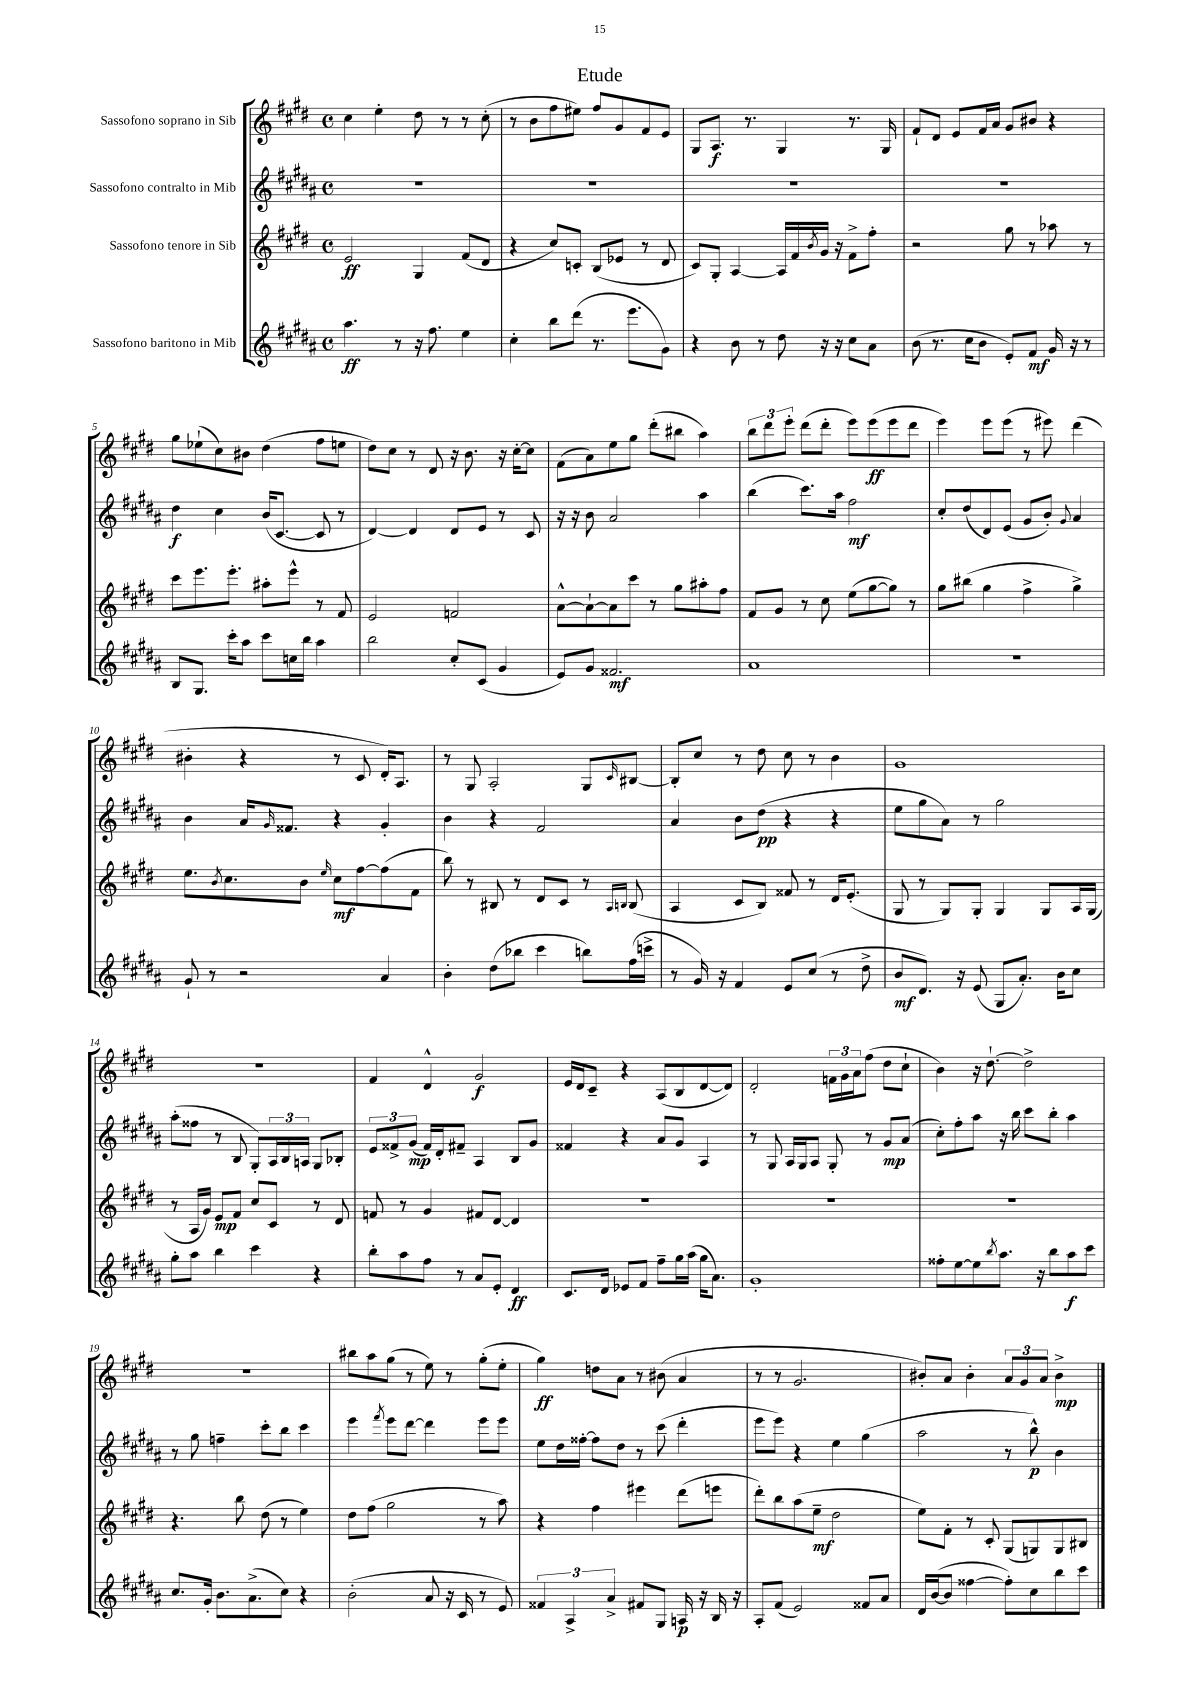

**kern	**dynam	**kern	**dynam	**kern	**dynam	**kern	**dynam
*part4	*part4	*part3	*part3	*part2	*part2	*part1	*part1
*staff4	*staff4	*staff3	*staff3	*staff2	*staff2	*staff1	*staff1
*I"Sassofono baritono in Mib	*	*I"Sassofono tenore in Sib	*	*I"Sassofono contralto in Mib	*	*I"Sassofono soprano in Sib	*
*clefG2	*	*clefG2	*	*clefG2	*	*clefG2	*
*k[f#c#g#d#a#]	*	*k[f#c#g#d#]	*	*k[f#c#g#d#a#]	*	*k[f#c#g#d#]	*
*M4/4	*	*M4/4	*	*M4/4	*	*M4/4	*
*met(c)	*	*met(c)	*	*met(c)	*	*met(c)	*
=1	=1	=1	=1	=1	=1	=1	=1
4.aa#\	ff	2e/	ff	1r	.	4cc#\	.
.	.	.	.	.	.	4ee'\	.
8r	.	.	.	.	.	.	.
16r	.	4G#/	.	.	.	8dd#\	.
8.ff#\	.	.	.	.	.	.	.
.	.	.	.	.	.	8r	.
4ee\	.	(8f#/L	.	.	.	8r	.
.	.	8d#/J	.	.	.	(8cc#'\	.
=2	=2	=2	=2	=2	=2	=2	=2
4cc#'\	.	4r	.	1r	.	8r	.
.	.	.	.	.	.	8b\L	.
8bb\L	.	8cc#/L)	.	.	.	8ff#\	.
(8ddd#\J	.	8cn'/J	.	.	.	8ee#X\J)	.
8.r	.	(8B/L	.	.	.	8ff#/L	.
.	.	8e-X/J	.	.	.	8g#/	.
8.eee\L	.	.	.	.	.	.	.
.	.	8r	.	.	.	8f#/	.
8g#\J)	.	8d#/	.	.	.	8e/J	.
=3	=3	=3	=3	=3	=3	=3	=3
4r	.	8c#/L)	.	1r	.	8G#/L	.
.	.	8G#'/J	.	.	.	8.A/J	f
8b\	.	[4A/	.	.	.	.	.
.	.	.	.	.	.	8.r	.
8r	.	.	.	.	.	.	.
8dd#\	.	16A/LL]	.	.	.	4G#/	.
.	.	16f#/	.	.	.	.	.
.	.	8qb/	.	.	.	.	.
16r	.	16g#/JJ	.	.	.	.	.
16r	.	16r	.	.	.	.	.
8cc#\L	.	8f#^\L	.	.	.	8.r	.
8a#\J	.	8ff#'\J	.	.	.	.	.
.	.	.	.	.	.	16G#/	.
=4	=4	=4	=4	=4	=4	=4	=4
(8b\	.	2r	.	1r	.	8f#`/L	.
8.r	.	.	.	.	.	8d#/J	.
.	.	.	.	.	.	8e/L	.
16cc#\KL	.	.	.	.	.	.	.
8b\J	.	.	.	.	.	16f#/L	.
.	.	.	.	.	.	16a/JJ	.
8e'/L)	.	8gg#\	.	.	.	8g#/L	.
8f#/J	mf	8r	.	.	.	8b#X/J	.
16g#/	.	8aa-X\	.	.	.	4r	.
16r	.	.	.	.	.	.	.
8r	.	8r	.	.	.	.	.
!!LO:LB:g=z
=5	=5	=5	=5	=5	=5	=5	=5
8B/L	.	8ccc#\L	.	4dd#\	f	8gg#\L	.
8.G#/J	.	8.eee\	.	.	.	(8ee-X`\	.
.	.	.	.	4cc#\	.	8cc#\)	.
16ccc#'\KL	.	8.eee'\J	.	.	.	.	.
8aa#\J	.	.	.	.	.	8b#X\J	.
8ccc#\L	.	8aa#X'\L	.	(16b/KL	.	(4dd#\	.
.	.	.	.	[8.c#/J	.	.	.
16ccn\L	.	8eee^^\J	.	.	.	.	.
16bb\JJ	.	.	.	.	.	.	.
4aa#\	.	8r	.	8c#/]	.	8ff#\L	.
.	.	8f#/	.	8r	.	8een\J	.
=6	=6	=6	=6	=6	=6	=6	=6
2bb\	.	2e/	.	[4d#/)	.	8dd#\L)	.
.	.	.	.	.	.	8cc#\J	.
.	.	.	.	4d#/]	.	8r	.
.	.	.	.	.	.	8d#/	.
8cc#'/L	.	2fn/	.	8d#/L	.	16r	.
.	.	.	.	.	.	8.b\	.
(8c#/J	.	.	.	8e/J	.	.	.
4g#/	.	.	.	8r	.	16r	.
.	.	.	.	.	.	[16cc#'\KL	.
.	.	.	.	8c#/	.	8cc#\J]	.
=7	=7	=7	=7	=7	=7	=7	=7
8e/L)	.	[8a^^\L	.	16r	.	(8f#\L	.
.	.	.	.	16r	.	.	.
8g#/J	.	8a`\_	.	8b\	.	8a\)	.
2.f##X/	mf	8a\]	.	2a#/	.	8ee\	.
.	.	8ccc#\J	.	.	.	8gg#\J	.
.	.	8r	.	.	.	(8ddd#'\L	.
.	.	8gg#\L	.	.	.	8bb#X\J	.
.	.	8aa#X'\	.	4aa#\	.	4aa\)	.
.	.	8ff#\J	.	.	.	.	.
=8	=8	=8	=8	=8	=8	=8	=8
1a#	.	8f#/L	.	(4bb\	.	12bb\L	.
.	.	.	.	.	.	12ddd#\	.
.	.	8g#/J	.	.	.	.	.
.	.	.	.	.	.	12eee'\J	.
.	.	8r	.	8.ccc#\L)	.	(8ddd#\L	.
.	.	8cc#\	.	.	.	8ddd#'\J	.
.	.	.	.	16aa#\Jk	.	.	.
.	.	(8ee\L	.	2ff#\	mf	8eee\L)	.
.	.	[8gg#\	.	.	.	(8eee\	ff
.	.	8gg#\J])	.	.	.	8eee\	.
.	.	8r	.	.	.	8ddd#\J	.
=9	=9	=9	=9	=9	=9	=9	=9
1r	.	8gg#\L	.	8cc#'/L	.	4eee\)	.
.	.	(8bb#X\J	.	(8dd#/	.	.	.
.	.	4gg#\	.	8d#/)	.	8eee\L	.
.	.	.	.	(8e/J	.	(8eee\J	.
.	.	4ff#^\	.	8g#/L	.	8r	.
.	.	.	.	8b'/J)	.	8eee#X\)	.
.	.	.	.	8qqg#/	.	.	.
.	.	4gg#^\)	.	4a#/	.	(4ddd#\	.
!!LO:LB:g=z
=10	=10	=10	=10	=10	=10	=10	=10
8g#`/	.	8.ee\L	.	4b\	.	4b#X'\	.
8r	.	.	.	.	.	.	.
.	.	8qb/	.	.	.	.	.
.	.	8.cc#\	.	.	.	.	.
2r	.	.	.	16a#/KL	.	4r	.
.	.	.	.	16qqg#/	.	.	.
.	.	.	.	8.f##X/J	.	.	.
.	.	8b\J	.	.	.	.	.
.	.	16qqee/	.	.	.	.	.
.	.	8cc#\L	mf	4r	.	8r	.
.	.	[8ff#\	.	.	.	8c#/	.
4a#/	.	(8ff#\]	.	4g#'/	.	16d#'/KL)	.
.	.	.	.	.	.	8.A/J	.
.	.	8f#\J	.	.	.	.	.
=11	=11	=11	=11	=11	=11	=11	=11
4b'\	.	8bb\)	.	4b\	.	8r	.
.	.	8r	.	.	.	8G#/	.
(8dd#\L	.	8B#X/	.	4r	.	2A'/	.
8bb-X\J	.	8r	.	.	.	.	.
4ccc#\	.	8d#/L	.	2f#/	.	.	.
.	.	8c#/J	.	.	.	.	.
8bbn\L)	.	8r	.	.	.	8G#/L	.
.	.	16qqA/LL	.	.	.	.	.
.	.	16qqBn/JJ	.	.	.	16qqc#/	.
(16ff#\L	.	(8B/	.	.	.	[8B#X/J	.
16cccn^\JJ	.	.	.	.	.	.	.
=12	=12	=12	=12	=12	=12	=12	=12
8r	.	4A/	.	4a#/	.	8B#'/L]	.
16g#/)	.	.	.	.	.	8cc#/J	.
16r	.	.	.	.	.	.	.
4f#/	.	8c#/L	.	8b\L	.	8r	.
.	.	8B/J)	.	(8dd#\J	pp	8dd#\	.
8e/L	.	8f##X/	.	4r	.	8cc#\	.
(8cc#/J	.	8r	.	.	.	8r	.
8r	.	16d#/KL	.	4r	.	4b\	.
.	.	(8.e'/J	.	.	.	.	.
8dd#^\	.	.	.	.	.	.	.
=13	=13	=13	=13	=13	=13	=13	=13
8b/L	mf	8G#/	.	8ee\L	.	1g#	.
8.d#/J)	.	8r	.	8gg#\	.	.	.
.	.	8G#/L)	.	8a#\J)	.	.	.
16r	.	.	.	.	.	.	.
(8e/	.	8G#'/J	.	8r	.	.	.
8G#/L	.	4G#/	.	2gg#\	.	.	.
8.a#'/J)	.	.	.	.	.	.	.
.	.	8G#/L	.	.	.	.	.
16b\KL	.	.	.	.	.	.	.
8cc#\J	.	16A/L	.	.	.	.	.
.	.	(16G#/JJ	.	.	.	.	.
!!LO:LB:g=z
=14	=14	=14	=14	=14	=14	=14	=14
8gg#'\L	.	8r	.	(8aa#'\L	.	1r	.
8aa#\J	.	16A/LL	.	8ff##X\J	.	.	.
.	.	16g#/JJ)	.	.	.	.	.
4bb\	.	8e/L	mp	8r	.	.	.
.	.	8f#/J	.	8B/	.	.	.
4ccc#\	.	8cc#/L	.	8G#'/L)	.	.	.
.	.	8c#/J	.	24A#/L	.	.	.
.	.	.	.	24B/	.	.	.
.	.	.	.	24An/JJ	.	.	.
4r	.	8r	.	8G#/L	.	.	.
.	.	8d#/	.	8B-X'/J	.	.	.
=15	=15	=15	=15	=15	=15	=15	=15
8bb'\L	.	8fn/	.	12e/L	.	4f#/	.
.	.	.	.	12f##X^/	.	.	.
8aa#\	.	8r	.	.	.	.	.
.	.	.	.	(12g#/J	mp	.	.
8ff#\J	.	4g#/	.	16f##/LL)	.	4d#^^/	.
.	.	.	.	16d#'/J	.	.	.
8r	.	.	.	8f#X~/J	.	.	.
8a#/L	.	8f#X/L	.	4A#/	.	2g#/	f
8e'/J	.	[8d#/J	.	.	.	.	.
4d#/	ff	4d#/]	.	8B/L	.	.	.
.	.	.	.	8g#/J	.	.	.
=16	=16	=16	=16	=16	=16	=16	=16
8.c#/L	.	1r	.	4f##X/	.	16e/LL	.
.	.	.	.	.	.	16d#/J	.
.	.	.	.	.	.	8c#~/J	.
16d#/Jk	.	.	.	.	.	.	.
8e-X/L	.	.	.	4r	.	4r	.
8f#/J	.	.	.	.	.	.	.
8ff#~\L	.	.	.	8a#/L	.	(8A/L	.
16gg#\L	.	.	.	8g#/J	.	8B/	.
(16aa#\JJ	.	.	.	.	.	.	.
16gg#\KL	.	.	.	4A#/	.	[8d#/	.
8.a#\J)	.	.	.	.	.	.	.
.	.	.	.	.	.	8d#/J])	.
=17	=17	=17	=17	=17	=17	=17	=17
1g#'	.	1r	.	8r	.	2d#'/	.
.	.	.	.	8G#/	.	.	.
.	.	.	.	16A#/LL	.	.	.
.	.	.	.	16G#/J	.	.	.
.	.	.	.	8A#/J	.	.	.
.	.	.	.	8G#'/	.	24fn\LL	.
.	.	.	.	.	.	24g#\	.
.	.	.	.	.	.	24a\J	.
.	.	.	.	8r	.	(8ff#\J	.
.	.	.	.	8g#/L	mp	8dd#\L	.
.	.	.	.	(8a#/J	.	8cc#`\J	.
=18	=18	=18	=18	=18	=18	=18	=18
8ff##X'\L	.	1r	.	8cc#'\L)	.	4b\)	.
[8ee\	.	.	.	8ff#'\	.	.	.
8ee\]	.	.	.	8aa#\J	.	16r	.
.	.	.	.	.	.	[8.dd#`\	.
8qbb/	.	.	.	.	.	.	.
8.aa#\J	.	.	.	16r	.	.	.
.	.	.	.	16bb\	.	.	.
.	.	.	.	8ccc#\L	.	2dd#^\]	.
16r	.	.	.	.	.	.	.
8bb\L	.	.	.	8bb'\J	.	.	.
8aa#\	f	.	.	4aa#\	.	.	.
8ccc#\J	.	.	.	.	.	.	.
!!LO:LB:g=z
=19	=19	=19	=19	=19	=19	=19	=19
8.cc#/L	.	4.r	.	8r	.	1r	.
.	.	.	.	8gg#\	.	.	.
16g#'/Jk	.	.	.	.	.	.	.
8.b\L	.	.	.	4ffn~\	.	.	.
.	.	8bb\	.	.	.	.	.
(8.a#^\	.	.	.	.	.	.	.
.	.	(8dd#\	.	8ccc#'\L	.	.	.
8cc#\J)	.	8r	.	8bb\J	.	.	.
4r	.	4ee\)	.	4ccc#\	.	.	.
=20	=20	=20	=20	=20	=20	=20	=20
(2b'\	.	8dd#\L	.	4eee\	.	8bb#X\L	.
.	.	(8ff#\J	.	.	.	8aa\	.
.	.	.	.	8qfff#/	.	.	.
.	.	2gg#\	.	8eee\L	.	(8gg#\J	.
.	.	.	.	[8ddd#\J	.	8r	.
8a#/	.	.	.	4ddd#\]	.	8ee\)	.
16r	.	.	.	.	.	8r	.
16c#/	.	.	.	.	.	.	.
8r	.	8r	.	8eee\L	.	(8gg#'\L	.
8e/)	.	8aa\)	.	8eee\J	.	8ee'\J	.
=21	=21	=21	=21	=21	=21	=21	=21
6f##X/	.	4r	.	8ee\L	.	4gg#\)	ff
.	.	.	.	16dd#\L	.	.	.
6A#^/	.	.	.	.	.	.	.
.	.	.	.	[16ff##X'\JJ	.	.	.
.	.	4ff#\	.	8ff##\L]	.	8ddn\L	.
6a#^/	.	.	.	.	.	.	.
.	.	.	.	8dd#\J	.	8a\J	.
8f#X/L	.	4eee#X\	.	8r	.	8r	.
8G#/J	.	.	.	(8ccc#\	.	(8b#X\	.
16An/	p	(8ddd#\L	.	4ddd#'\	.	4a/	.
16r	.	.	.	.	.	.	.
16B/	.	8eeen\J	.	.	.	.	.
16r	.	.	.	.	.	.	.
=22	=22	=22	=22	=22	=22	=22	=22
8A#'/L	.	8ddd#'\L)	.	8eee\L	.	8r	.
(8f#/J	.	8bb\	.	8eee\J)	.	8r	.
2e/)	.	(8aa\	.	4r	.	2.g#/	.
.	.	8ee~\J	mf	.	.	.	.
.	.	2dd#\	.	4ee\	.	.	.
8f##X/L	.	.	.	(4gg#\	.	.	.
8a#/J	.	.	.	.	.	.	.
=23	=23	=23	=23	=23	=23	=23	=23
16d#/LL	.	8ee\L)	.	2aa#\	.	8b#X'/L)	.
([16b/J	.	.	.	.	.	.	.
8b/J]	.	8f#'\J	.	.	.	8a/J	.
[4ff##X\	.	8r	.	.	.	4b#'\	.
.	.	8c#'/	.	.	.	.	.
8ff##'\L])	.	(8G#/L	.	8r	.	12a/L	.
.	.	.	.	.	.	12g#/	.
8cc#\	.	8Gn/)	.	8bb^^\)	p	.	.
.	.	.	.	.	.	12a/J	.
8bb\	.	8G/	.	4b\	.	4b#^\	mp
8ccc#\J	.	8B#X/J	.	.	.	.	.
==	==	==	==	==	==	==	==
*-	*-	*-	*-	*-	*-	*-	*-
